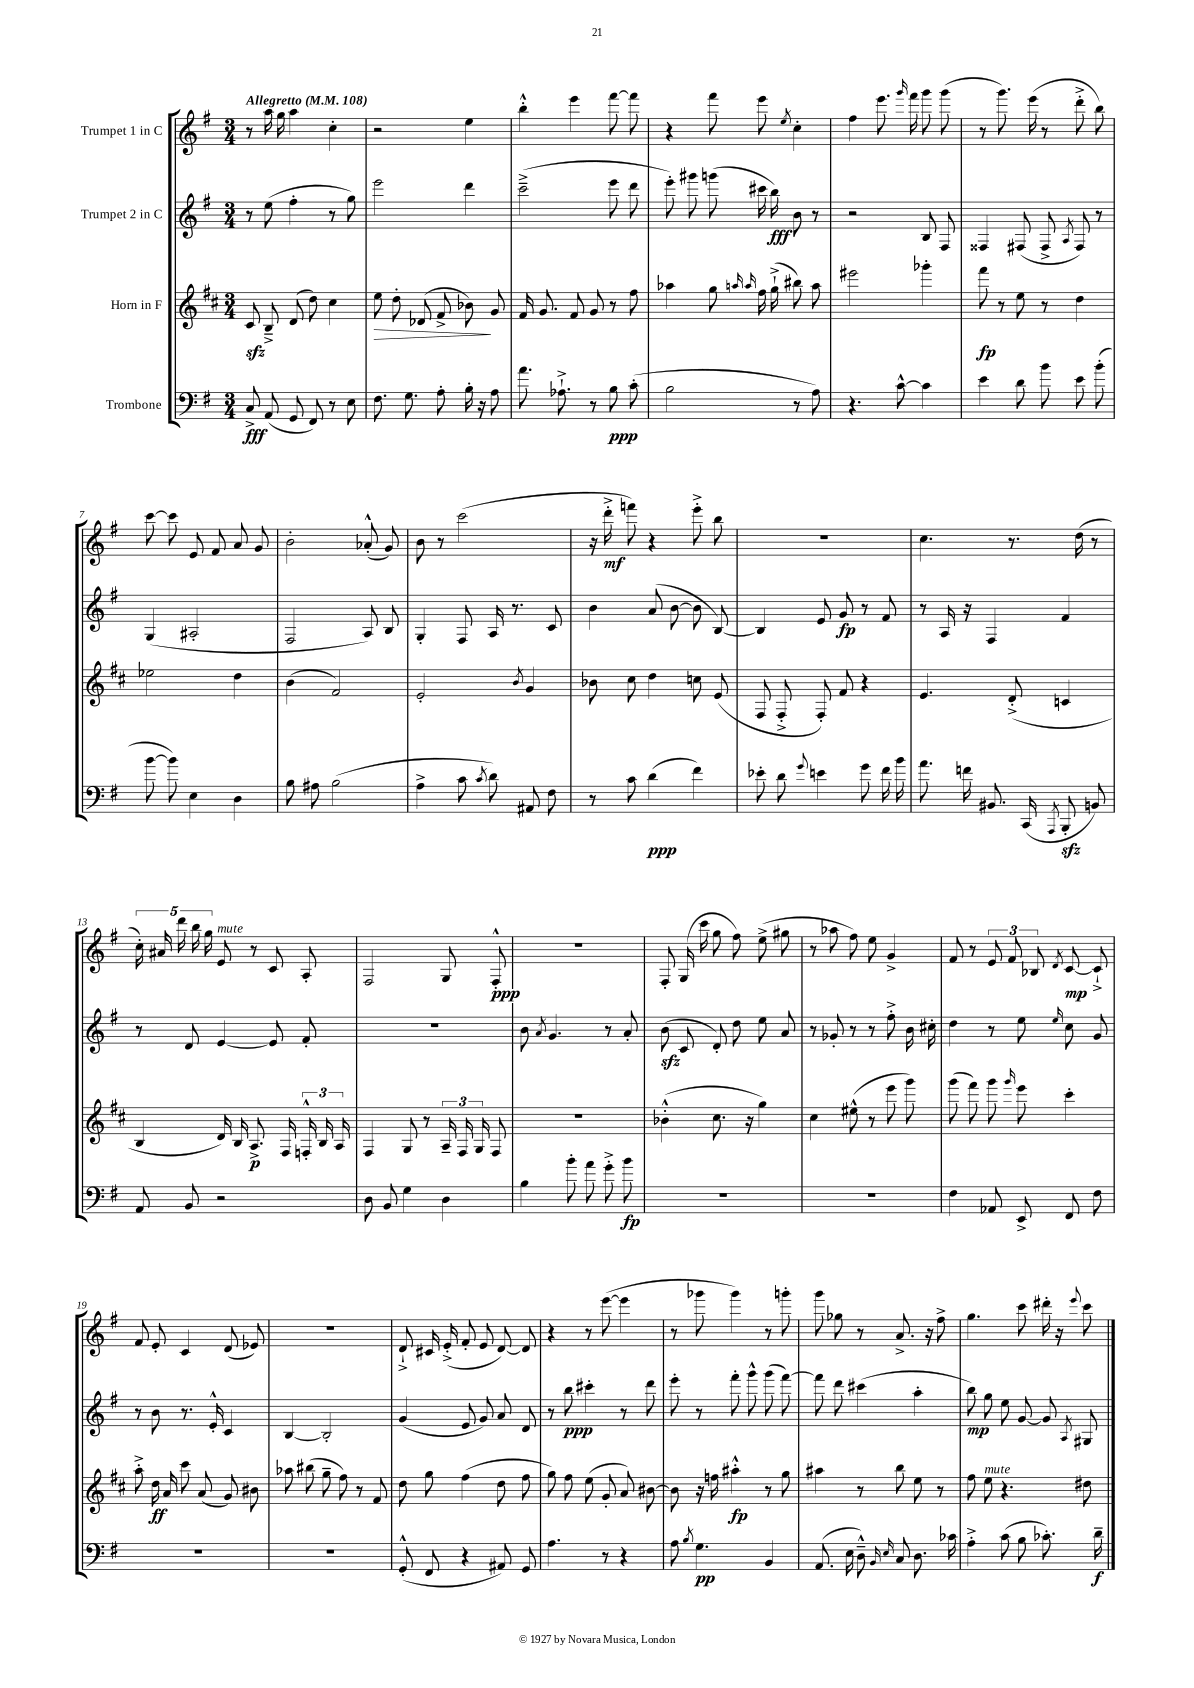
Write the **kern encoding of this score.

**kern	**dynam	**kern	**dynam	**kern	**dynam	**kern	**dynam
*part4	*part4	*part3	*part3	*part2	*part2	*part1	*part1
*staff4	*staff4	*staff3	*staff3	*staff2	*staff2	*staff1	*staff1
*I"Trombone	*	*I"Horn in F	*	*I"Trumpet 2 in C	*	*I"Trumpet 1 in C	*
*clefF4	*	*clefG2	*	*clefG2	*	*clefG2	*
*k[f#]	*	*k[f#c#]	*	*k[f#]	*	*k[f#]	*
*M3/4	*	*M3/4	*	*M3/4	*	*M3/4	*
*MM108	*	*MM108	*	*MM108	*	*MM108	*
=1	=1	=1	=1	=1	=1	=1	=1
!	!	!	!	!	!	!LO:TX:a:B:t=Allegretto	!
8C^/	fff	8c#zz/	.	8r	.	8r	.
(8AA/	.	8B~^/	.	(8ee\	.	16aa\	.
.	.	.	.	.	.	16gg\	.
8GG/	.	(8d/	.	4ff#'\	.	4aa\	.
8FF#/)	.	8dd\)	.	.	.	.	.
8r	.	4cc#\	.	8r	.	4cc'\	.
8E\	.	.	.	8gg\)	.	.	.
=2	=2	=2	=2	=2	=2	=2	=2
!	!	!	!LO:HP:b	!	!	!	!
8.F#\	.	8ee\	>	2eee\	.	2r	.
.	.	8dd'\	.	.	.	.	.
8.G\	.	.	.	.	.	.	.
.	.	(8d-X/	.	.	.	.	.
8A'\	.	8f#^/	.	.	.	.	.
16B'\	.	8b-X\)	.	4ddd\	.	4ee\	.
16r	.	.	.	.	.	.	.
8A\	.	8g/	]	.	.	.	.
=3	=3	=3	=3	=3	=3	=3	=3
8.a\	.	16f#/	.	(2ccc~^\	.	4bb'^^\	.
.	.	8.g/	.	.	.	.	.
8.A-X`^\	.	.	.	.	.	.	.
.	.	8f#/	.	.	.	4eee\	.
8r	.	8g/	.	.	.	.	.
8B\	ppp	8r	.	8eee\	.	[8fff#\	.
(8c'\	.	8ff#\	.	8ddd\	.	8fff#\]	.
=4	=4	=4	=4	=4	=4	=4	=4
2B\	.	4aa-X\	.	8eee'\)	.	4r	.
.	.	.	.	8ggg#X\	.	.	.
.	.	8gg\	.	(8gggn\	.	8fff#\	.
.	.	16qqaan/	.	.	.	.	.
.	.	16qqaa/	.	.	.	.	.
.	.	16ff#\	.	16ccc#X\	.	8eee\	.
.	.	(16gg`^\	.	16bb\)	fff	.	.
.	.	.	.	.	.	8qee/	.
8r	.	8bb#X\)	.	8b\	.	4cc'\	.
8A\)	.	8aa\	.	8r	.	.	.
=5	=5	=5	=5	=5	=5	=5	=5
4.r	.	2eee#X\	.	2r	.	4ff#\	.
.	.	.	.	.	.	8.eee\	.
[8c^^\	.	.	.	.	.	.	.
.	.	.	.	.	.	16qqggg/	.
.	.	.	.	.	.	16fff#\	.
4c\]	.	4ggg-X'\	.	8B/	.	8ggg\	.
.	.	.	.	8F#/	.	(8ggg\	.
=6	=6	=6	=6	=6	=6	=6	=6
4e\	.	8fff#\	fp	4F##X/	.	8r	.
.	.	8r	.	.	.	8.ggg\)	.
8d\	.	8ee\	.	(8F#X/	.	.	.
.	.	.	.	.	.	(16eee\	.
8b\	.	8r	.	8F#^/	.	8r	.
.	.	.	.	8qA/	.	.	.
8e\	.	4dd\	.	8F#/)	.	8ddd'^\	.
(8b'\	.	.	.	8r	.	8bb\)	.
!!LO:LB:g=z
=7	=7	=7	=7	=7	=7	=7	=7
[8b\	.	2ee-X\	.	(4G/	.	[8ccc\	.
8b\])	.	.	.	.	.	8ccc\]	.
4E\	.	.	.	2A#X'/	.	8e/	.
.	.	.	.	.	.	8f#/	.
4D\	.	4dd\	.	.	.	8a/	.
.	.	.	.	.	.	8g/	.
=8	=8	=8	=8	=8	=8	=8	=8
8B\	.	(4b\	.	2F#/	.	2b'\	.
8A#X\	.	.	.	.	.	.	.
(2B\	.	2f#/)	.	.	.	.	.
.	.	.	.	8A/)	.	(8a-X'^^/	.
.	.	.	.	8B/	.	8g/)	.
=9	=9	=9	=9	=9	=9	=9	=9
4A^\	.	2e'/	.	4G'/	.	8b\	.
.	.	.	.	.	.	8r	.
8c\	.	.	.	8F#/	.	(2ccc\	.
8qc/	.	.	.	.	.	.	.
8d\)	.	.	.	16A/	.	.	.
.	.	.	.	8.r	.	.	.
.	.	8qb/	.	.	.	.	.
8AA#X/	.	4g/	.	.	.	.	.
8F#\	.	.	.	8c/	.	.	.
=10	=10	=10	=10	=10	=10	=10	=10
8r	.	8b-X\	.	4b\	.	16r	.
.	.	.	.	.	.	16ddd'^\	mf
8c\	.	8cc#\	.	.	.	8fffn\)	.
(4d\	ppp	4dd\	.	(8a/	.	4r	.
.	.	.	.	[8b\	.	.	.
4f#\)	.	8ccn\	.	8b\]	.	8eee'^\	.
.	.	(8e/	.	[8B/)	.	8bb\	.
=11	=11	=11	=11	=11	=11	=11	=11
8e-X'\	.	8F#/	.	4B/]	.	2.r	.
8d\	.	8F#'^/	.	.	.	.	.
8qqg/	.	.	.	.	.	.	.
4en\	.	8F#'/)	.	8e/	.	.	.
.	.	8f#/	.	8g/	fp	.	.
8g\	.	4r	.	8r	.	.	.
16f#\	.	.	.	8f#/	.	.	.
16b\	.	.	.	.	.	.	.
=12	=12	=12	=12	=12	=12	=12	=12
8.a\	.	4.e/	.	8r	.	4.cc\	.
.	.	.	.	16A/	.	.	.
16fn\	.	.	.	16r	.	.	.
8.BB#X/	.	.	.	4F#/	.	.	.
.	.	(8d'^/	.	.	.	8.r	.
(16CC/	.	.	.	.	.	.	.
8qAAA/	.	.	.	.	.	.	.
8BBBzz'/	.	4cn/	.	4f#/	.	.	.
.	.	.	.	.	.	(16dd\	.
8BBn/)	.	.	.	.	.	8r	.
!!LO:LB:g=z
=13	=13	=13	=13	=13	=13	=13	=13
8AA/	.	4B/	.	8r	.	20cc'\)	.
.	.	.	.	.	.	20a#X/	.
.	.	.	.	.	.	20ddd\	.
8BB/	.	.	.	8d/	.	.	.
.	.	.	.	.	.	20bb\	.
.	.	.	.	.	.	20gg\	.
!	!	!	!	!	!	!LO:TX:a:i:t=mute	!
2r	.	16d/)	.	[4e/	.	8e/	.
.	.	16B/	.	.	.	.	.
.	.	8.A^/	p	.	.	8r	.
.	.	.	.	8e/]	.	8c/	.
.	.	16F#/	.	.	.	.	.
.	.	24Fn'^^/	.	8f#'/	.	8A'/	.
.	.	24B/	.	.	.	.	.
.	.	24A/	.	.	.	.	.
=14	=14	=14	=14	=14	=14	=14	=14
8D\	.	4F#/	.	2.r	.	2F#/	.
8BB/	.	.	.	.	.	.	.
4G\	.	8G/	.	.	.	.	.
.	.	8r	.	.	.	.	.
4D\	.	24A~/	.	.	.	8G/	.
.	.	24F#/	.	.	.	.	.
.	.	24G/	.	.	.	.	.
.	.	8F#/	.	.	.	8F#'^^/	ppp
=15	=15	=15	=15	=15	=15	=15	=15
4B\	.	2.r	.	8b\	.	2.r	.
.	.	.	.	8qa/	.	.	.
.	.	.	.	4.g/	.	.	.
8b'\	.	.	.	.	.	.	.
8a\	.	.	.	.	.	.	.
8g'^\	.	.	.	8r	.	.	.
8b\	fp	.	.	8a'/	.	.	.
=16	=16	=16	=16	=16	=16	=16	=16
2.r	.	(4b-X'^^\	.	(8bzz\	.	8F#'/	.
.	.	.	.	8c/	.	(16G/	.
.	.	.	.	.	.	16ccc\	.
.	.	8.cc#\	.	8d'/)	.	8gg\	.
.	.	.	.	8dd\	.	8ff#\)	.
.	.	16r	.	.	.	.	.
.	.	4gg\)	.	8ee\	.	(8ee^\	.
.	.	.	.	8a/	.	8gg#X\	.
=17	=17	=17	=17	=17	=17	=17	=17
2.r	.	4cc#\	.	8r	.	8r	.
.	.	.	.	8g-X'/	.	8aa-X\	.
.	.	(8ee#X^^\	.	8r	.	8ff#\)	.
.	.	8r	.	8r	.	8ee\	.
.	.	8eee\	.	8ff#'^\	.	4g^/	.
.	.	8ggg\)	.	16b\	.	.	.
.	.	.	.	16cc#X'\	.	.	.
=18	=18	=18	=18	=18	=18	=18	=18
4F#\	.	(8ggg\	.	4dd\	.	8f#/	.
.	.	8fff#\)	.	.	.	8r	.
8AA-X/	.	8ggg\	.	8r	.	12e/	.
.	.	.	.	.	.	12f#/	.
.	.	16qqggg/	.	.	.	.	.
8EE^/	.	8eee\	.	8ee\	.	.	.
.	.	.	.	.	.	12B-X/	.
.	.	.	.	16qqee/	.	8qd/	.
8FF#/	.	4ccc#'\	.	8cc\	.	[8c/	mp
8F#\	.	.	.	8g/	.	8c`^/]	.
!!LO:LB:g=z
=19	=19	=19	=19	=19	=19	=19	=19
2.r	.	8aa'^\	.	8r	.	8f#/	.
.	.	16dd\	ff	8b\	.	8e'/	.
.	.	16a/	.	.	.	.	.
.	.	8ccc#\	.	8.r	.	4c/	.
.	.	(8a/	.	.	.	.	.
.	.	.	.	16e'^^/	.	.	.
.	.	8g/)	.	4c/	.	(8d/	.
.	.	8b#X\	.	.	.	8e-X/)	.
=20	=20	=20	=20	=20	=20	=20	=20
2.r	.	8aa-X\	.	[4B/	.	2.r	.
.	.	(8bb#X\	.	.	.	.	.
.	.	8gg~\	.	2B'/]	.	.	.
.	.	8ff#\)	.	.	.	.	.
.	.	8r	.	.	.	.	.
.	.	8f#/	.	.	.	.	.
=21	=21	=21	=21	=21	=21	=21	=21
(8GG'^^/	.	8dd\	.	(4g/	.	8d`^/	.
8FF#/	.	8gg\	.	.	.	16c#X/	.
.	.	.	.	.	.	(16e'^/	.
4r	.	(4ff#\	.	8e/	.	8f#'/	.
.	.	.	.	8g/)	.	8e/	.
8AA#X/)	.	8dd\	.	8a/	.	[8d/)	.
8GG/	.	8ff#\	.	8d/	.	8d/]	.
=22	=22	=22	=22	=22	=22	=22	=22
4.A\	.	8gg\)	.	8r	.	4r	.
.	.	8ff#\	.	8bb\	ppp	.	.
.	.	(8ee\	.	4ccc#X'\	.	8r	.
8r	.	8g'/	.	.	.	([8eee\	.
4r	.	8a/)	.	8r	.	4eee\]	.
.	.	[8b#X\	.	8ddd\	.	.	.
=23	=23	=23	=23	=23	=23	=23	=23
8A\	.	8b#\]	.	8eee'\	.	8r	.
8qB/	.	.	.	.	.	.	.
4.G\	pp	16r	.	8r	.	8ggg-X\	.
.	.	16ffn\	.	.	.	.	.
.	.	4aa#X'^^\	fp	8fff#'\	.	4ggg-\)	.
.	.	.	.	8ggg^^\	.	.	.
4BB/	.	8r	.	(8ggg\	.	8r	.
.	.	8gg\	.	[8fff#\)	.	8gggn'\	.
=24	=24	=24	=24	=24	=24	=24	=24
(8.AA/	.	4aa#X\	.	8fff#\]	.	8ggg\	.
.	.	.	.	8ddd\	.	8gg-X\	.
16E\	.	.	.	.	.	.	.
8D~^^\)	.	8r	.	(4ccc#X\	.	8r	.
16qqBB/	.	.	.	.	.	.	.
16qqE/	.	.	.	.	.	.	.
8C/	.	8bb\	.	.	.	8.a^/	.
8.D\	.	8ee\	.	4aa'\	.	.	.
.	.	.	.	.	.	16r	.
.	.	8r	.	.	.	8ff#^\	.
16c-X\	.	.	.	.	.	.	.
=25	=25	=25	=25	=25	=25	=25	=25
4A'^\	.	8ff#\	.	8bb\)	mp	4.gg\	.
!	!	!LO:TX:a:i:t=mute	!	!	!	!	!
.	.	8ee\	.	8gg\	.	.	.
(8c\	.	4.r	.	8ee\	.	.	.
8B\	.	.	.	[8g/	.	8ccc\	.
8.c-X'\)	.	.	.	8g/]	.	16ddd#X'\	.
.	.	.	.	.	.	16r	.
.	.	.	.	8qA/	.	8qqeee/	.
.	.	8dd#X\	.	8G#X/	.	8ccc\	.
16d~\	f	.	.	.	.	.	.
==	==	==	==	==	==	==	==
*-	*-	*-	*-	*-	*-	*-	*-
